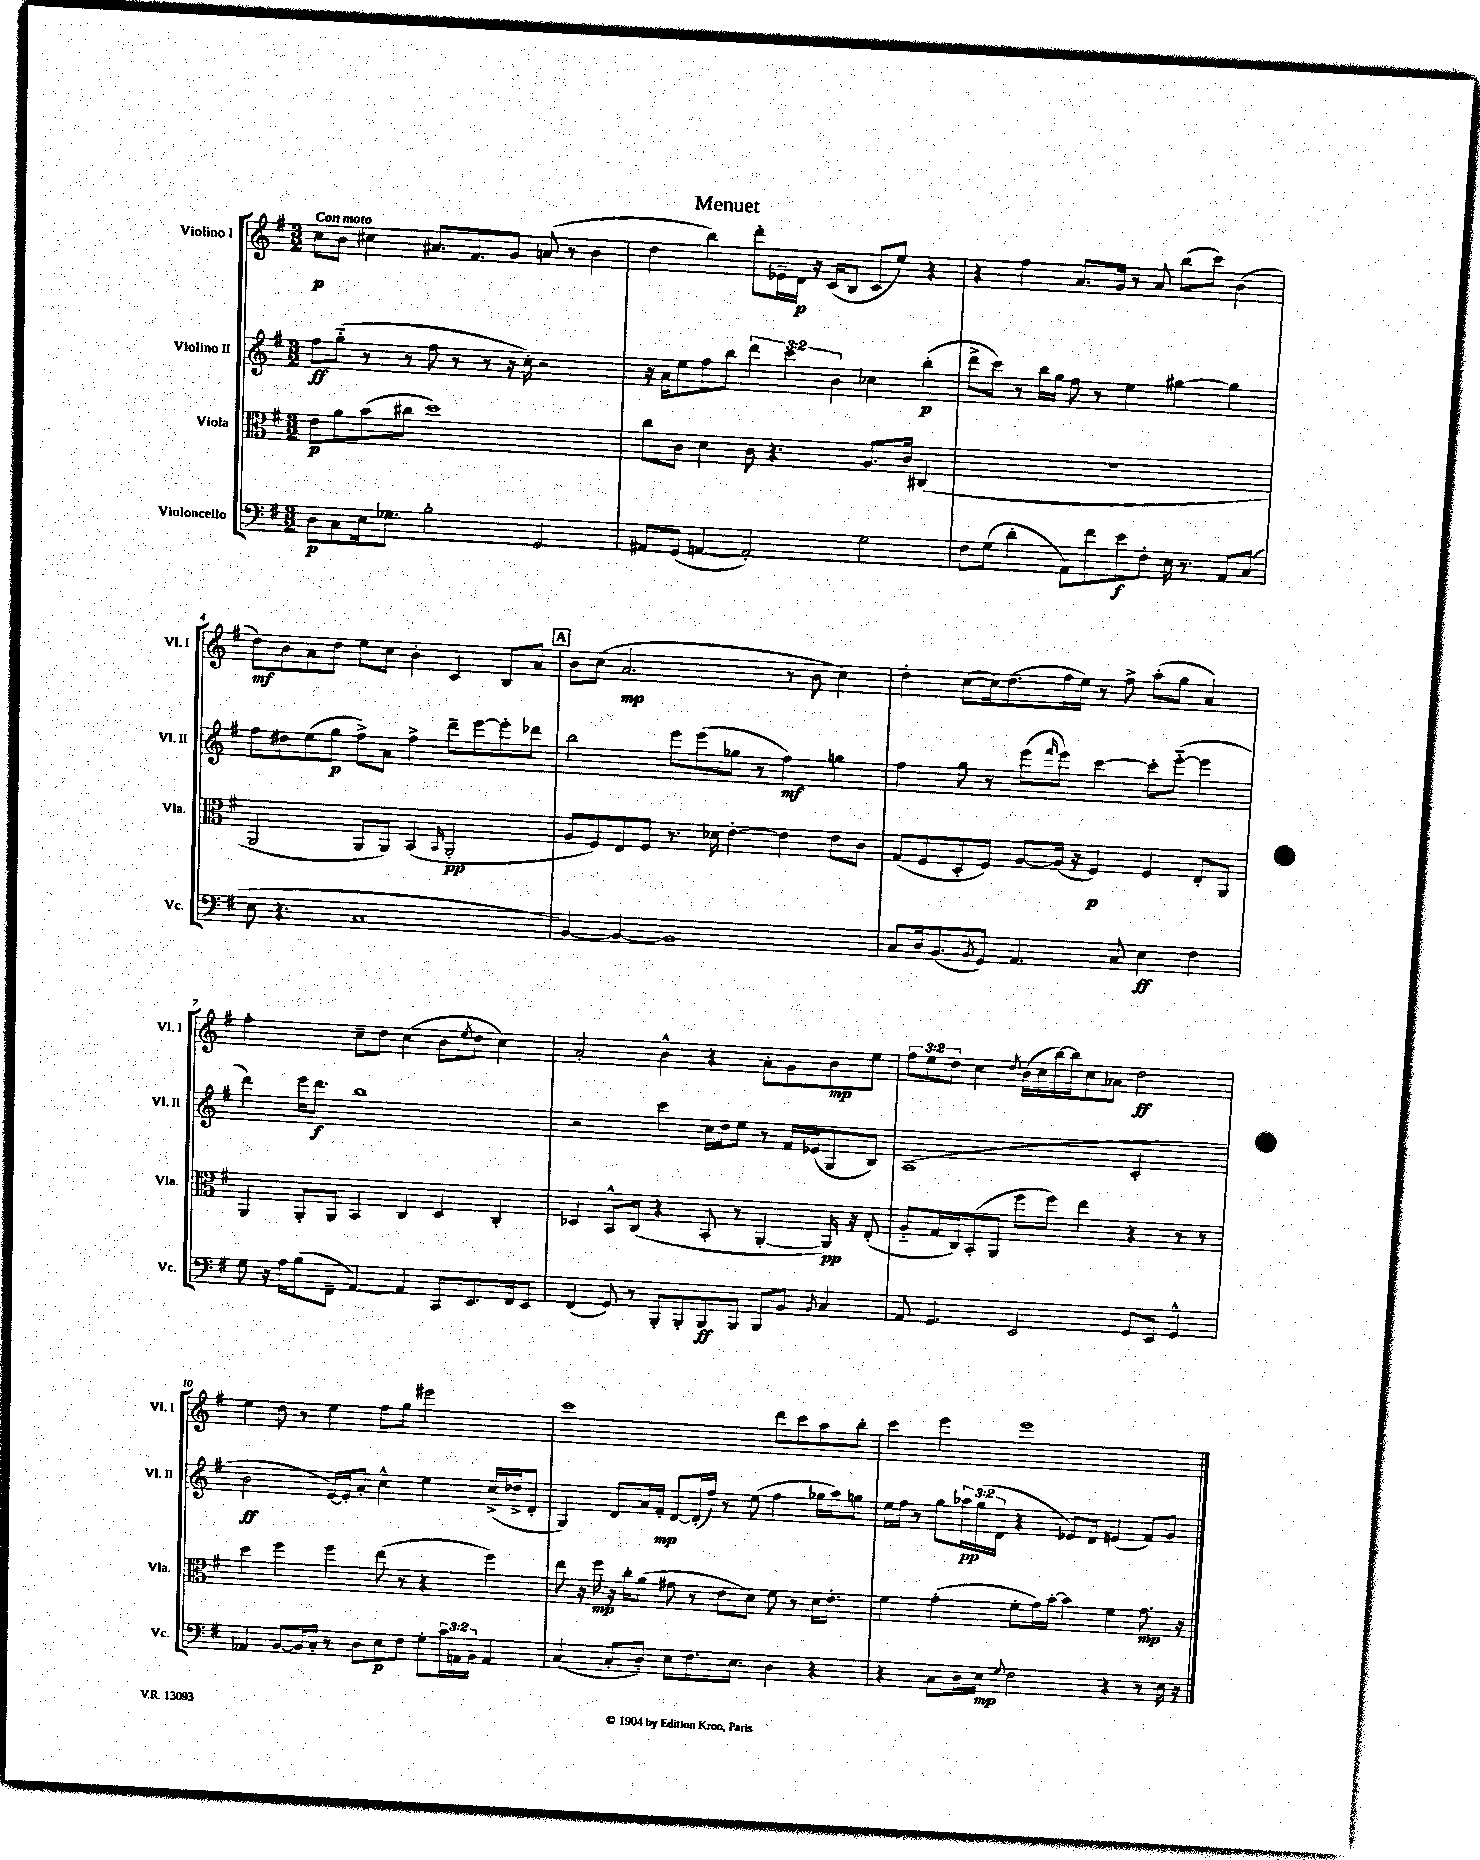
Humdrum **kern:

**kern	**kern	**kern	**kern
*staff4	*staff3	*staff2	*staff1
*clefF4	*clefC3	*clefG2	*clefG2
*k[f#]	*k[f#]	*k[f#]	*k[f#]
*M3/2	*M3/2	*M3/2	*M3/2
8D	8e	8ff#	8cc
8C	8a	(8gg'~	8b
16E	(8b	8r	4cc#
8.G-	.	.	.
.	8cc#	8r	.
2B'	1dd)	8ff#	8.a#
.	.	8r	.
.	.	.	8.f#
.	.	8r	.
.	.	16r	8g
.	.	16cc')	.
2GG	.	2r	(8a
.	.	.	8r
.	.	.	4b
=	=	=	=
8AA#	8cc	16r	4dd
.	.	16a	.
(8GG	8c	8ee	.
[4AA	4d	8ff#	4bb)
.	.	8bb	.
2AA'])	8c	6ddd	8ddd'
.	4.r	.	16e-~
.	.	6ccc	.
.	.	.	16d
.	.	.	16r
.	.	.	(16c
.	.	6b	.
.	.	.	8B
2G	8.A	4cc-	8c
.	.	.	8ee)
.	16c	.	.
.	(4C#	(4bb'	4r
=	=	=	=
8F#	1.r	8ddd^	4r
(8G	.	8ccc)	.
4d'	.	8r	4ff#
.	.	16bb	.
.	.	16gg	.
8AA)	.	8ff#	8.a
8f#	.	8r	.
.	.	.	16g
8e	.	4ee	8r
8F#'	.	.	8a
16E	.	[4gg#	(8bb
8.r	.	.	.
.	.	.	8ccc)
8AA	.	4gg#]	(4b
(8C	.	.	.
=	=	=	=
8E	2AA	8ff#	8dd)
4.r	.	8dd#	8b
.	.	(8ee	8a
.	.	8gg	8dd
1C	8AA	8ff#^)	8ee
.	8AA)	8a	8cc
.	(4BB	4ff#^	4b'
.	16qqBB	.	.
.	2AA'	8ddd~	4c
.	.	[8eee	.
.	.	8eee']	8B
.	.	8ddd-	8a
=	=	=	=
[4BB)	8A	2bb	8b
.	8F#)	.	(8cc
4BB_	8E	.	2.a
.	8F#	.	.
1BB]	8.r	8eee	.
.	.	(8eee	.
.	16d-	.	.
.	[4e'	8gg-	.
.	.	8r	.
.	4e]	4ff#)	8r
.	.	.	8b
.	8e	4gg	4cc)
.	8c	.	.
=	=	=	=
8C	(8G	4ff#	4dd'
16D	8F#	.	.
(8.BB	.	.	.
.	8D'	8gg	([8cc
8qBB	.	.	.
8GG)	8F#)	8r	16cc])
.	.	.	(8.dd
4.AA	[8A	(8eee	.
.	.	16qqfff#	.
.	(16A]	8eee)	16ff#
.	16r	.	16ee)
.	4F#)	[4ccc	8r
8C	.	.	8ff#^
4E	4F#	8ccc']	(8aa'
.	.	([8eee'~	8gg
4F#	8E'	4eee]	4a)
.	8AA	.	.
=	=	=	=
8G	4AA	4ddd)	2ff#'
16r	.	.	.
16A	.	.	.
(8B	8AA'	16eee	.
.	.	8.ddd	.
8FF#~	8AA	.	.
[4AA)	4BB	1bb	8cc~
.	.	.	8dd
4AA]	4C	.	(4cc
8CC	4D	.	8b
.	.	.	8qee
8.EE	.	.	8dd
.	4C'	.	4cc)
16FF#	.	.	.
8EE	.	.	.
=	=	=	=
(4FF#	4D-	2r	2a'
8GG)	8BB^^	.	.
8r	(8C	.	.
8BBB'	4r	4ccc	4b^^
8BBB'	.	.	.
8BBB	8BB'	16cc	4r
.	.	16dd	.
8BBB	8r	8ee	.
8BBB	[4AA'	8r	8a'
8BB	.	16f#	8g
.	.	(16e-	.
8qBB	.	.	.
4C	16AA])	8G	8b
.	16r	.	.
.	(8E'	8B)	8ee
=	=	=	=
8AA	8A'~	(1A	12ff#
.	.	.	12ee
4.GG	16G	.	.
.	.	.	12dd
.	16C)	.	.
.	(8BB'	.	4cc
.	8AA	.	.
.	.	.	8qdd
2EE	8ff#	.	(16b
.	.	.	16cc
.	8ff#)	.	[16bb)
.	.	.	16bb]
.	4ee	.	8cc
.	.	.	8a-
8GG	4r	2c'	2dd
8EE	.	.	.
4GG^^	8r	.	.
.	8r	.	.
=	=	=	=
4AA-	4dd	2b	4ee
[8BB	4ff#	.	8dd
16BB]	.	.	8r
16C'	.	.	.
8r	4ff#	[16e)	4ee
.	.	16e']	.
8D	.	8a'	.
8E	(8ee	4cc^^	8ff#
8F#	8r	.	8gg
8G'	4r	4ee	2eee#
24c	.	.	.
24AA	.	.	.
24BB	.	.	.
4AA	4ff#)	(16cc^	.
.	.	16dd-^	.
.	.	8d'	.
=	=	=	=
(4C	8ee	4G)	1ccc
.	16r	.	.
.	16ff#	.	.
8C'	16r	8d	.
.	16cc'	.	.
8D')	(8a	16a	.
.	.	16f#'	.
8E	8g#	[8d	.
8.F#	8r	(16d']	.
.	.	16ff#)	.
.	8e	8r	.
8.E	.	.	.
.	8d)	(8ee	.
4D	8f#	4ff#	8ddd
.	8r	.	8ccc
4r	16d	16gg-	8aa
.	8.e'	16aa)	.
.	.	8gg	8bb'
=	=	=	=
4r	4f#	16ee	4ccc
.	.	16ff#	.
.	.	8r	.
8C	(4g'	8gg	4eee
16D	.	24aa-	.
.	.	(24gg	.
16E	.	.	.
.	.	24d	.
8qqG	.	.	.
2F#	8f#'	4r	1eee
.	16g)	.	.
.	[16b'	.	.
.	4b]	8e-)	.
.	.	8d	.
4r	4f#	(4e	.
8r	8.g	8f#)	.
16E	.	8g	.
16r	16r	.	.
==	==	==	==
*-	*-	*-	*-
